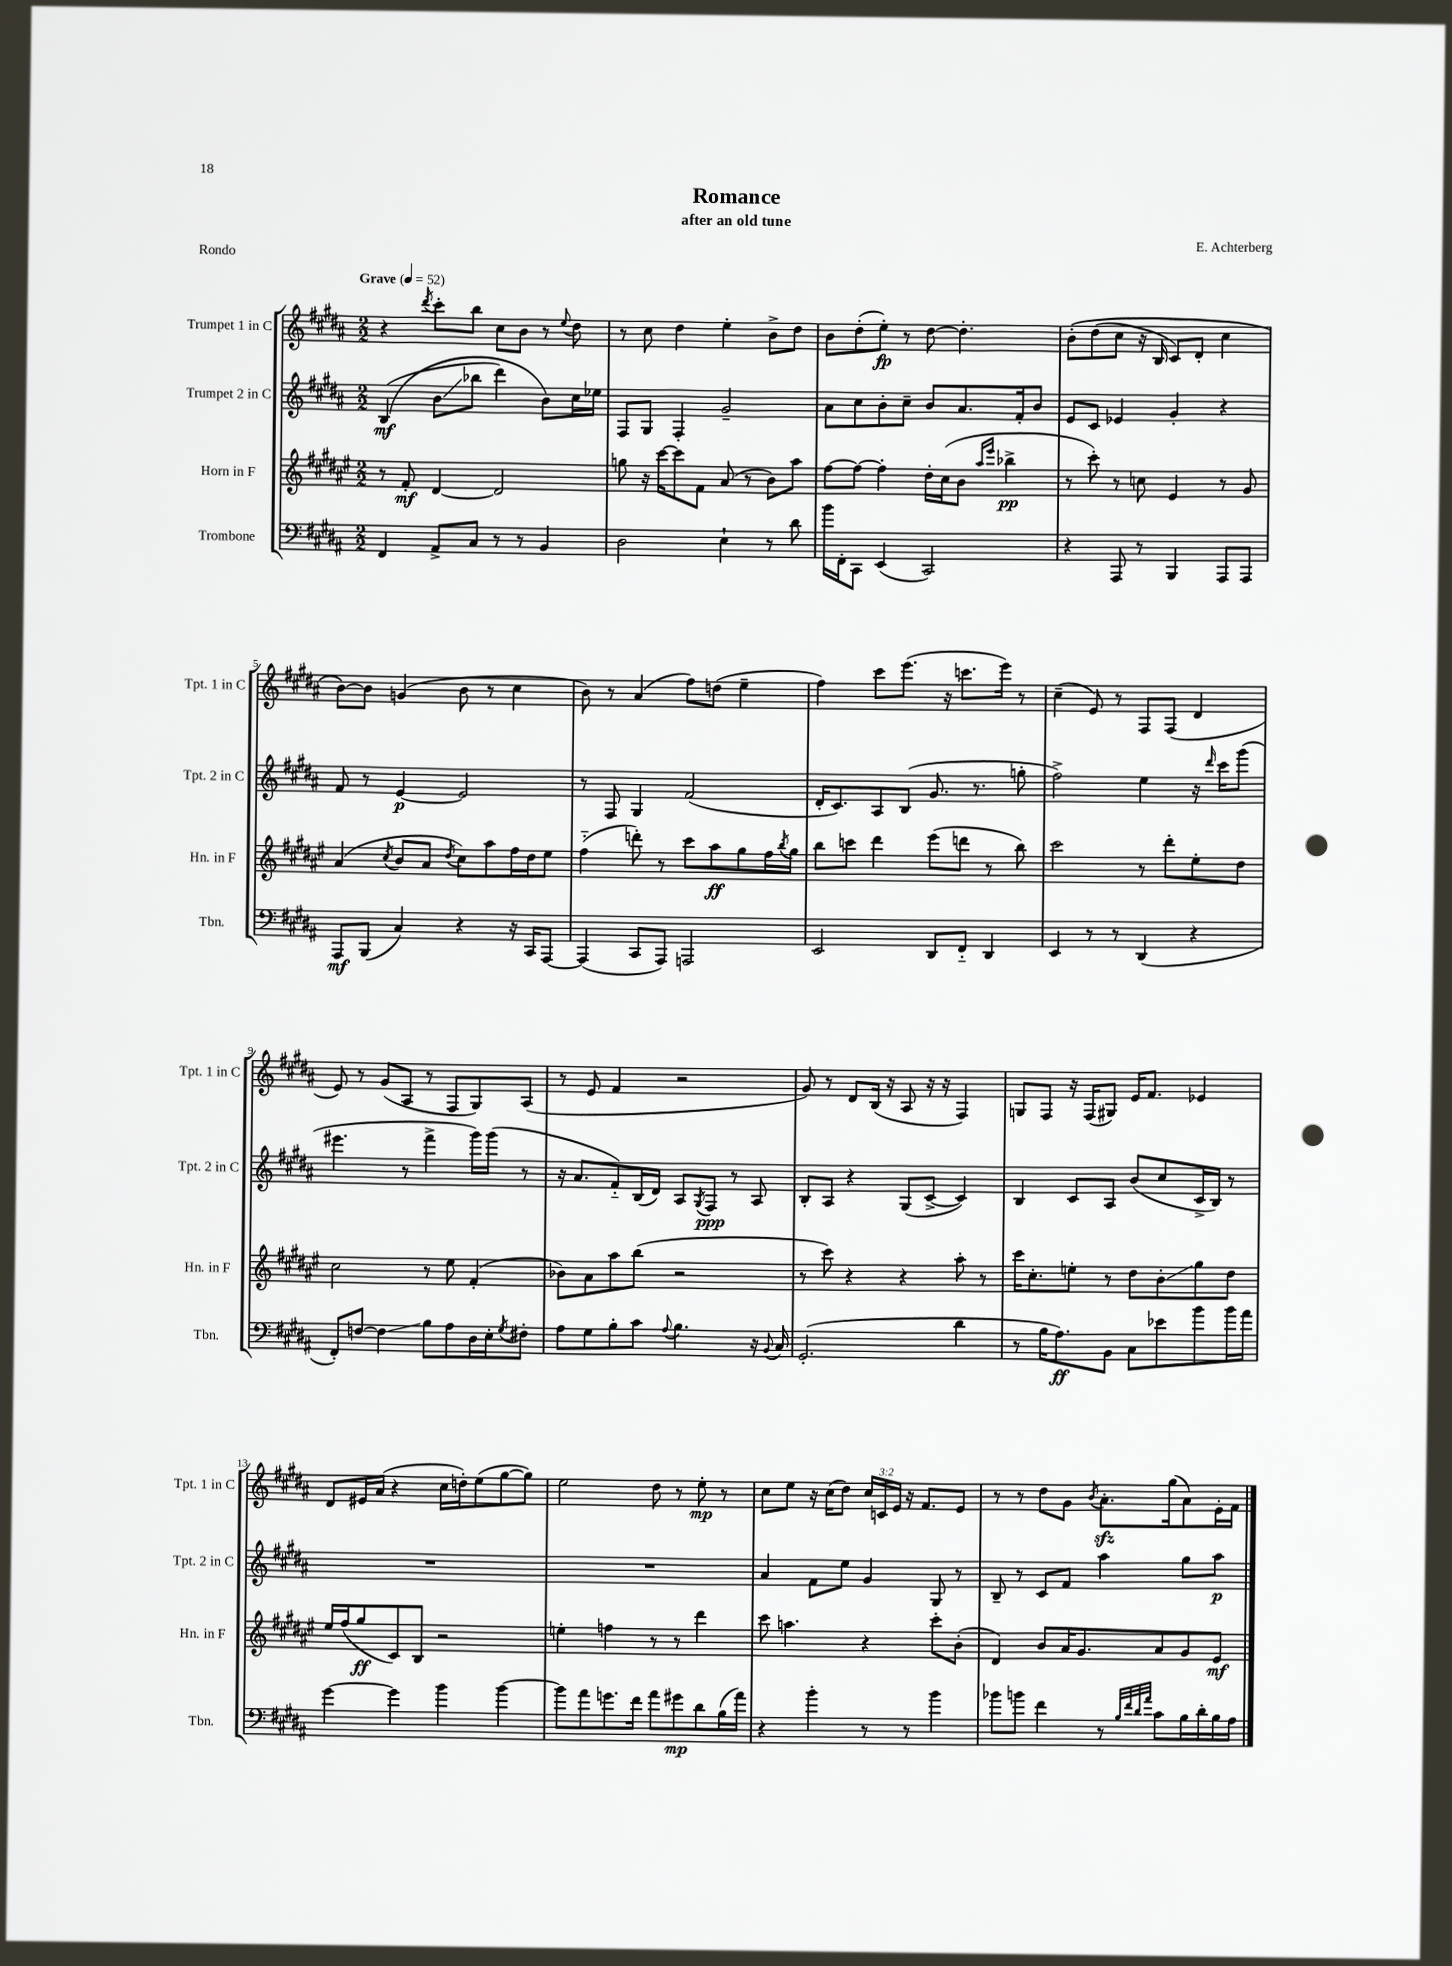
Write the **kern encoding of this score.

**kern	**kern	**kern	**kern
*staff4	*staff3	*staff2	*staff1
*clefF4	*clefG2	*clefG2	*clefG2
*k[f#c#g#d#a#]	*k[f#c#g#d#a#e#]	*k[f#c#g#d#a#]	*k[f#c#g#d#a#]
*M2/2	*M2/2	*M2/2	*M2/2
*MM52	*MM52	*MM52	*MM52
4FF#	8r	&((4B	4r
.	8f#'	.	.
.	.	.	8qddd#
8AA#^	[4d#	8b	8ccc#'
8C#	.	8bb-	8bb
8r	2d#]	4ddd#)	8cc#
8r	.	.	8b
4BB	.	8b&)	8r
.	.	.	8qqee
.	.	16cc#	8dd#
.	.	16ee-	.
=	=	=	=
2D#	8gg	8F#	8r
.	16r	8G#	8cc#
.	[16ccc#	.	.
.	8ccc#]	4F#'	4dd#
.	8f#	.	.
4E`	(8a#	2g#~	4ee'
.	8r	.	.
8r	8b)	.	8b^
8d#	8aa#	.	8dd#
=	=	=	=
16b	[8ff#	8a#	8b
16FF#'	.	.	.
8CC#	8ff#_	8cc#	(8dd#'
(4EE	4ff#']	8b'	8ee')
.	.	8cc#~	8r
2CC#)	16dd#'	8b	[8dd#
.	(16cc#	.	.
.	8b	8.a#	4.dd#']
.	16qqaa#	.	.
.	16qqeee#	.	.
.	4bb-^	.	.
.	.	16f#'	.
.	.	8b	.
=	=	=	=
4r	8r	8e	&(8b'
.	8ccc#')	8c#	(8dd#
8AAA#	8r	4e-	8cc#
8r	8cc	.	16r
.	.	.	16B
4BBB	4e#	4g#'	8c#)
.	.	.	8d#'
8AAA#	8r	4r	4cc#
8AAA#	8g#	.	.
=	=	=	=
8AAA#	(4a#	8f#	[8b&)
(8BBB	.	8r	8b]
.	8qcc#	.	.
4C#)	8b	[4e	(4g
.	8a#	.	.
.	8qdd#	.	.
4r	8cc#)	2e]	8b
.	8aa#	.	8r
16r	16ff#	.	4cc#
16CC#	16dd#	.	.
[8AAA#	8ee#	.	.
=	=	=	=
(4AAA#]	(4ff#'~	8r	8b)
.	.	8F#	8r
8CC#	8ddd')	4G#	(4a#
8AAA#)	8r	.	.
2AAA	8ccc#	(2f#	8ff#)
.	8aa#	.	(8dd
.	8gg#	.	4ee~
.	16ff#	.	.
.	8qbb	.	.
.	16gg#	.	.
=	=	=	=
2EE	8bb	16d#'	4ff#)
.	.	8.c#)	.
.	8ccc	.	.
.	4ddd#	8A#	8ccc#
.	.	(8B	(8.eee
8DD#	(8eee#	8.g#	.
.	.	.	16r
8FF#'~	8ddd	.	8.ccc
.	.	8.r	.
4DD#	8r	.	.
.	.	.	16eee)
.	8bb)	8gg'	8r
=	=	=	=
4EE	2ccc#	2ff#^)	(4cc#~
8r	.	.	8e)
8r	.	.	8r
(4DD#	8r	4ee	8F#
.	8ddd#'	.	(8F#
4r	8ee#'	16r	4d#
.	.	16qqddd#	.
.	.	16ccc#	.
.	8dd#	(8ggg#	.
=	=	=	=
8FF#')	2cc#	4.eee#	8e)
[8F	.	.	8r
4F]	.	.	(8g#
.	.	8r	8A#
8B	8r	4fff#^	8r
8A#	8ee#	.	8F#
16D#	(4f#'	16ggg#)	8G#)
16E'	.	(16ggg#	.
8qG#	.	.	.
8F#'	.	8r	(8A#
=	=	=	=
8A#	8b-)	16r	8r
.	.	8.a#	.
8G#	8a#	.	8e
8B'	8aa#	8f#'~)	4f#
8c#	(8bb	(16B	.
.	.	16d#)	.
8qqA#	.	.	.
4.B	2r	8A#	2r
.	.	8qG#	.
.	.	8F#	.
.	.	8r	.
16r	.	8A#	.
8qqBB	.	.	.
16C#	.	.	.
=	=	=	=
(2.GG#'	8r	8B'	8g#)
.	8ccc#)	8A#	8r
.	4r	4r	8d#
.	.	.	(16B
.	.	.	16r
.	4r	(8G#	8A#
.	.	[8c#^	16r
.	.	.	16r
4d#	8aa#'	4c#])	4F#)
.	8r	.	.
=	=	=	=
8r	16ccc#	4B	8G
.	8.cc#'	.	.
16B	.	.	8F#
8.A#)	.	.	.
.	8ee'	8c#	16r
.	.	.	(16F#
8BB	8r	8A#	8G#)
8C#	8dd#	(8b	16e
.	.	.	8.f#
8e-	8b'	8cc#	.
8b	8gg#	16c#^	4e-
.	.	16B)	.
16b	8dd#	8r	.
16a#	.	.	.
=	=	=	=
[4g#	16ee#	1r	8d#
.	(16ff#	.	.
.	8gg#	.	16e#
.	.	.	(16a#
4g#]	8c#)	.	4r
.	8B	.	.
4b	2r	.	16cc#
.	.	.	16dd')
.	.	.	(8ee
[4b	.	.	[8gg#
.	.	.	8gg#])
=	=	=	=
8b]	4ee'	1r	2ee
8a#	.	.	.
8.g	4ff	.	.
16f#	.	.	.
8a#	8r	.	8dd#
8g#	8r	.	8r
8d#	4ddd#	.	8ee'
(16B	.	.	8r
16a#)	.	.	.
=	=	=	=
4r	8ccc#	4a#	8cc#
.	4.aa	.	8ee
4b'	.	8f#	16r
.	.	.	(16cc#
.	.	8ee	8dd#)
8r	4r	4g#	24cc#
.	.	.	24c
.	.	.	24e
8r	.	.	16r
.	.	.	8.f#
4b	8ccc#'	8G#	.
.	(8b'	8r	8e
=	=	=	=
8b-	4d#)	8B~	8r
8b	.	8r	8r
4f#	8b	8c#	8dd#
.	16a#	8f#	8g#
.	8.g#	.	.
.	.	.	8qb
8r	.	4aa#	8.a#'
32qqB	.	.	.
32qqf#	.	.	.
32qqd#	.	.	.
32qqa#	.	.	.
8c#	8a#	.	.
.	.	.	(16gg#
16B	8g#	8gg#	8a#)
16d#'	.	.	.
16B	8e#	8aa#	16e'
16A#	.	.	16f#
==	==	==	==
*-	*-	*-	*-
